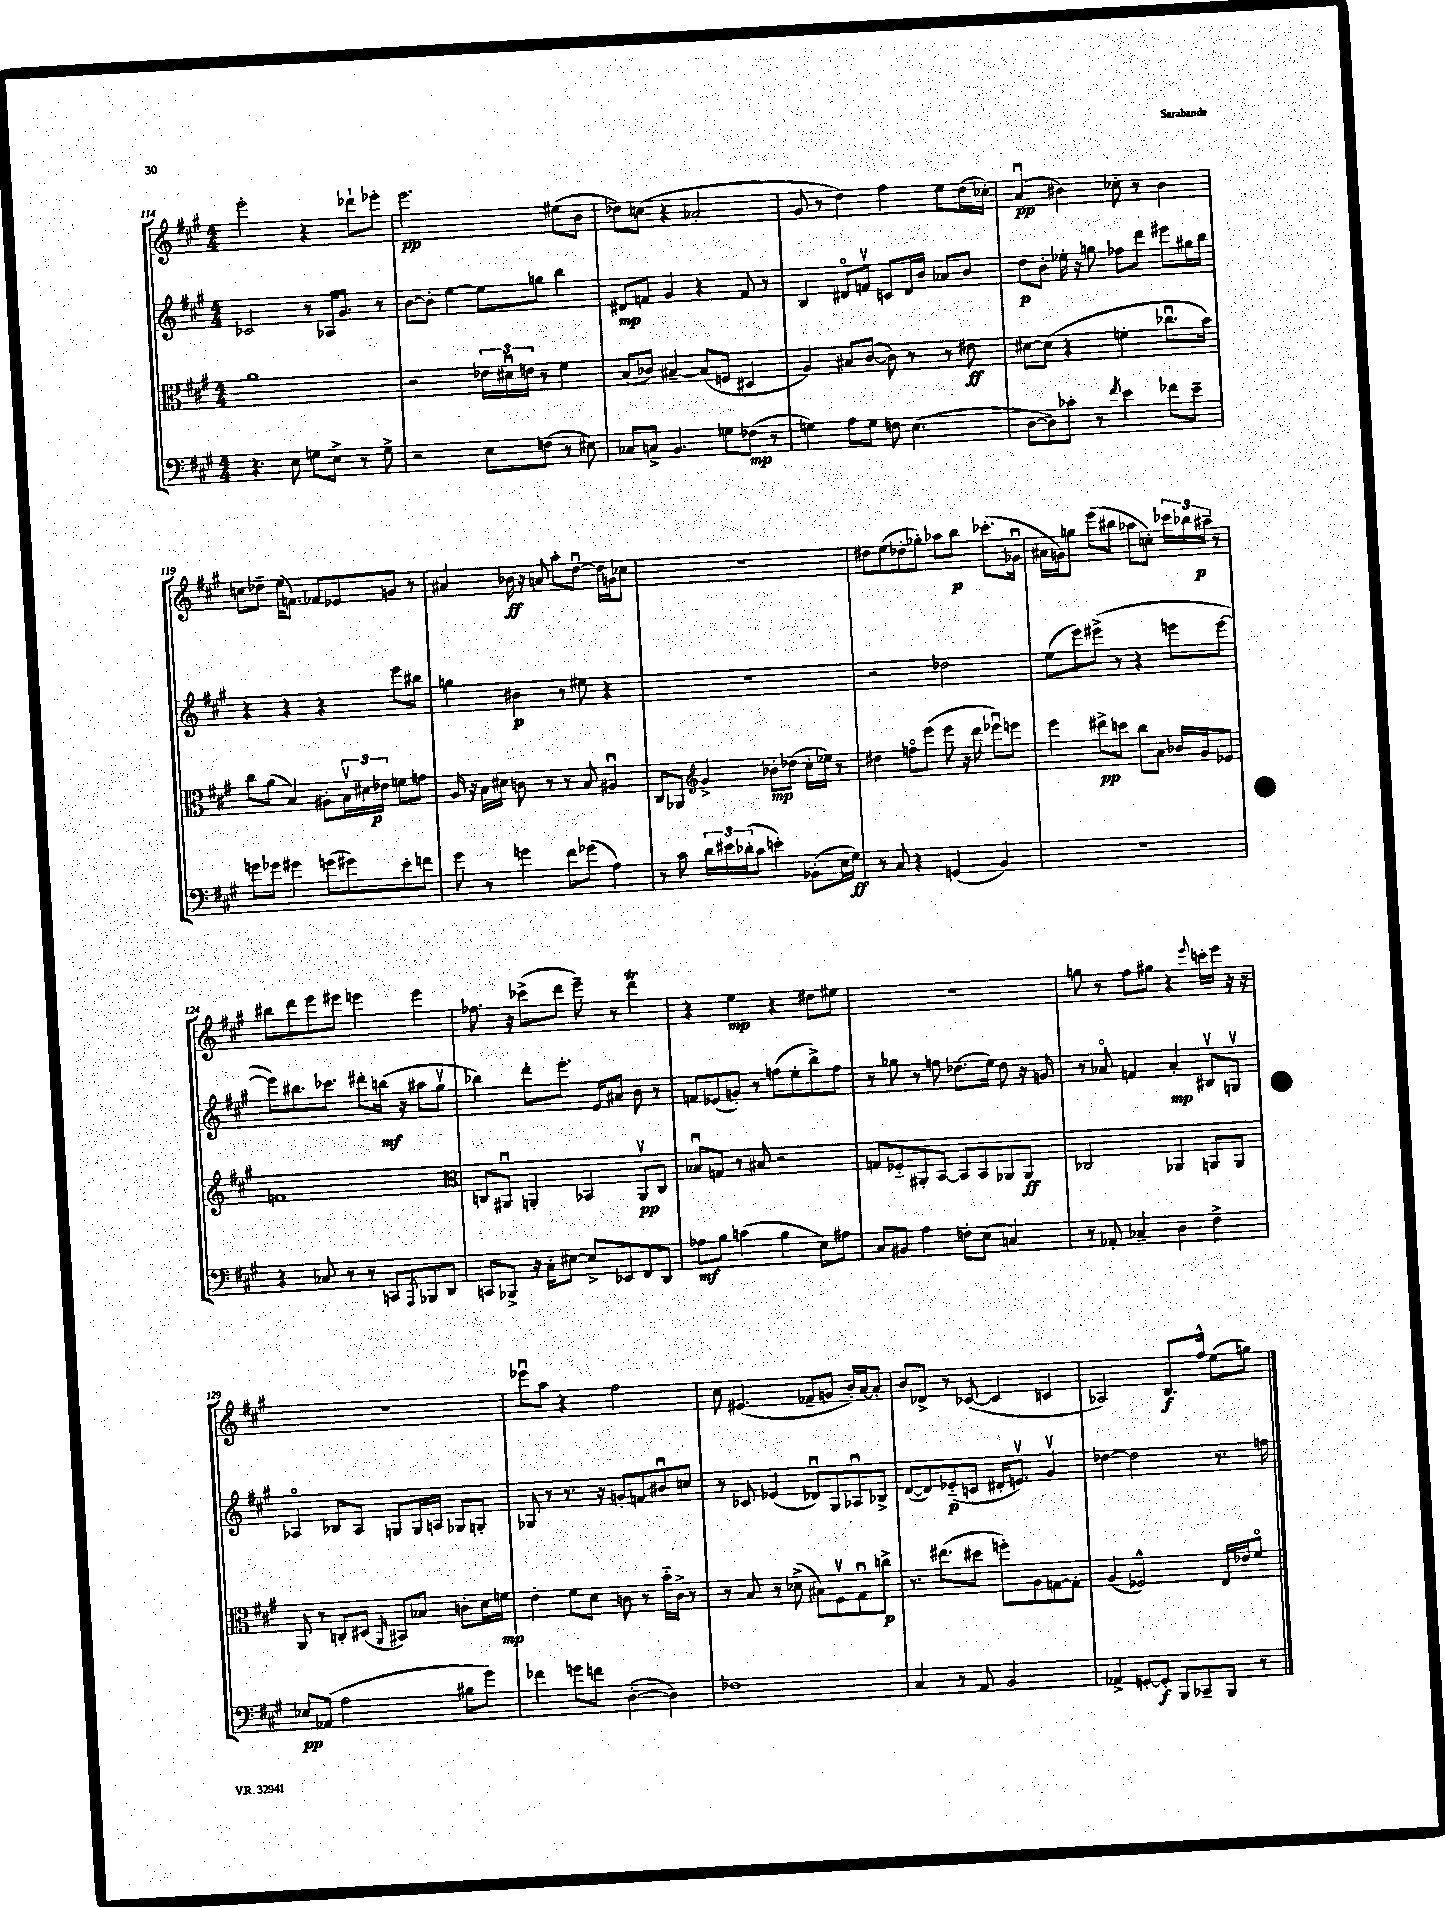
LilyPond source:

<<
\new StaffGroup <<
\new Staff = "s0" {
    \clef treble \key a \major \numericTimeSignature \time 4/4
    e'''2-. r4 des'''8-! ees'''8-. |
    e'''2.\pp eis''8( b'8 |
    des''8) c''8( r4 aes'2-. |
    gis'8 r8 d''4) fis''4 e''8 d''16( ces''16-.) |
    a'4\downbow\pp( bis'4) ces''8-. r8 bis'4 |
    c''8 des''8-- e''16( f'8.) fes'8 ees'8 g'8 r8 |
    ais'4 bes'16\ff r16 a'8 a''8-. d''8~\downbow d''16 g'16 ces''8 |
    R1 |
    dis''8 e''8( des''8-. ges''8-.) aes''8 b''8\p ces'''8.-.( ges'16\downbow |
    ais'16 g'16) g''8 e'''8( bis''8 aes''8 c''8-.) \tuplet 3/2 { ces'''16 bes''16 ais''16--\p } r8 |
    bis''8 d'''8 e'''8 eis'''8 e'''4 e'''4 |
    fes''8. r16 ces'''8->( d'''8 e'''8--) r8 d'''4\trill |
    r4 e''4\mp r4 dis''8 eis''8 |
    R1 |
    g''8 r8 fis''8 gis''8 r4 \appoggiatura { e'''8 } c'''16-. e'''16 r16 r16 |
    R1 |
    ees'''8\downbow a''8 r4 fis''2 |
    cis''8 eis'4.( fes'8-- g'8 b'16-.) a'16~ a'8-. |
    b'8 des'8-> r8 ces'8~( ces'4 c'4 |
    aes2) b8.\f fis''16-^ e''8( g''8) \bar "|." |
}
\new Staff = "s1" {
    \clef treble \key a \major \numericTimeSignature \time 4/4
    ces'2 r8 aes16 gis'8. r8 |
    b'8~ b'8-. e''4~ e''8 g''8 b''4 |
    dis'8\mp f'8 gis'4 r4 f'8 r8 |
    b4 dis'8\flageolet f'8\upbow c'8 dis'16 b'16 aes'8 b'8 |
    d''8\p b'8-. ees''16-. r16 g''8 fes''8 d'''8 eis'''8 gis''16 b''16 |
    r4 r4 r4 e'''8 bis''8 |
    g''4 bis'4\p r8 eis''8 r4 |
    r1 |
    r2 des''2 |
    e''8( e'''8) eis'''8->( r8 r4 e'''8 e'''8~ |
    e'''8) bis''8. ces'''8. dis'''8-. b''16\mf( r16 ais''8 gis''8\upbow |
    bes''4) d'''8-. e'''8.-. e'16 ais'8 b'8 r8 |
    f'8 ees'8( g'8-.) r8 f''8( e''8-. b''8->) f''8 |
    r8 ges''8 r8 f''8 des''8.( e''16) des''8 r16 g'16 |
    r8 aes'8\flageolet f'4 aes'4-.\mp bis8\upbow g8\upbow |
    aes4\flageolet bes8 aes8 g8 g16 a16 ges8 g8-. |
    ges8 r8 r8. r16 g'8-. f'8 bis'8\downbow c''8 |
    r8 ces'8 ees'4( des'8\downbow) gis8 aes8\downbow bes8-> |
    d'8~( d'8) ees'8-_\p( c'8 dis'16-. e'8.\upbow) gis'4\upbow |
    des''4~ des''2 r8. f''16 \bar "|." |
}
\new Staff = "s2" {
    \clef alto \key a \major \numericTimeSignature \time 4/4
    a'1 |
    r2 \tuplet 3/2 { ees'16 dis'16\downbow e'16 } r8 fis'4 |
    b8( ces'8) bis4~-- bis8( f8 dis4 |
    a4) bis8 cis'8~( cis'8) r8 r8 eis'8\ff |
    dis'8~ dis'8( r4 f'4-. ces''8.\downbow b'16) |
    cis''8 a'8( b4) ais8-. \tuplet 3/2 { b16\upbow dis'16 ees'16\p } f'8 g'8 |
    a16 r16 b16 dis'16 c'8 r8 r8 b8 ais4\downbow |
    cis8 aes,8 \clef treble gis'4-> bes'8-.\mp des''8( cis''16-. ees''16) r8 |
    dis''4 f''8\flageolet e'''8( e'''8 r16 d'''16 ees'''8\downbow) e'''8 |
    e'''4 dis'''8->\pp c'''8 b''8 a'8 bes'16 gis'16 ees'8 |
    f'1 |
    \clef alto c8 ais,8\downbow a,4-. bes,4 a,8\upbow\pp c8 |
    bes8\downbow g8 r8 bis8 r2 |
    g8 fes8-_ ais,8-. b,8~ b,8 b,8 aes,8 aes,8\ff |
    ces2 aes,4 a,8 a,8 |
    a,8 r8 c8-. dis8( \grace { a,16 } bis,8) bes8 c'8-. d'16 f'16\mp |
    e'4-. fis'8 d'8 c'8 r8 b'16-_ c'16-> r8 |
    r8 b8 r8 des'8->( bis8) fis8\upbow gis8\downbow c''8->\p |
    r8. eis''8.( dis''8 f''8-.) a8 g8~ g8-. |
    a4( fes2-^) e16 ees'16 fis'8\flageolet \bar "|." |
}
\new Staff = "s3" {
    \clef bass \key a \major \numericTimeSignature \time 4/4
    r4. e8 g8 e8-> r8 g8-> |
    r2 e8 f8( r8 eis8) |
    ces8 c8-> b,4. g8 fes8\mp( r8 |
    g4) a8 g8 f8 e4.( |
    d8~ d8) ces'8-. r8 \acciaccatura { fis'8 } e'4 fes'8 e'8-- |
    g'8 ges'8 gis'4 g'8( gis'8) e'8-. f'8 |
    gis'8 r8 g'4 fis'8 ges'8( a4) |
    r8 cis'8 \tuplet 3/2 { d'16 eis'16 des'16-.( } cis'8 e'4-.) bes,8-.( e16 gis16\ff) |
    r8 cis8 r4 g,4( b,4) |
    R1 |
    r4 ces8 r8 r8 c,8 \acciaccatura { a,,8 } bes,,8 d,8 |
    c,8 bes,,8-> r16 cis16-. eis8~ eis8-> ees,8 fis,8 d,8 |
    aes8\mf b8 c'4( b4 e8) ais8 |
    cis8 bis,8 a4 f8-. e8( c4) |
    r8 aes,8-. ces4-- d4 fis4-> |
    ees8\pp aes,8( a2 bis8 gis'8) |
    fes'4 g'8 f'8 d4~-.( d4) |
    fes1 |
    cis4 r8 a,8 b,2 |
    aes,4-> g,8~-. g,8-.\f b,,8 ces,8-- b,,8 r8 \bar "|." |
}
>>
>>
\layout { \context { \Score currentBarNumber = #114 } }
